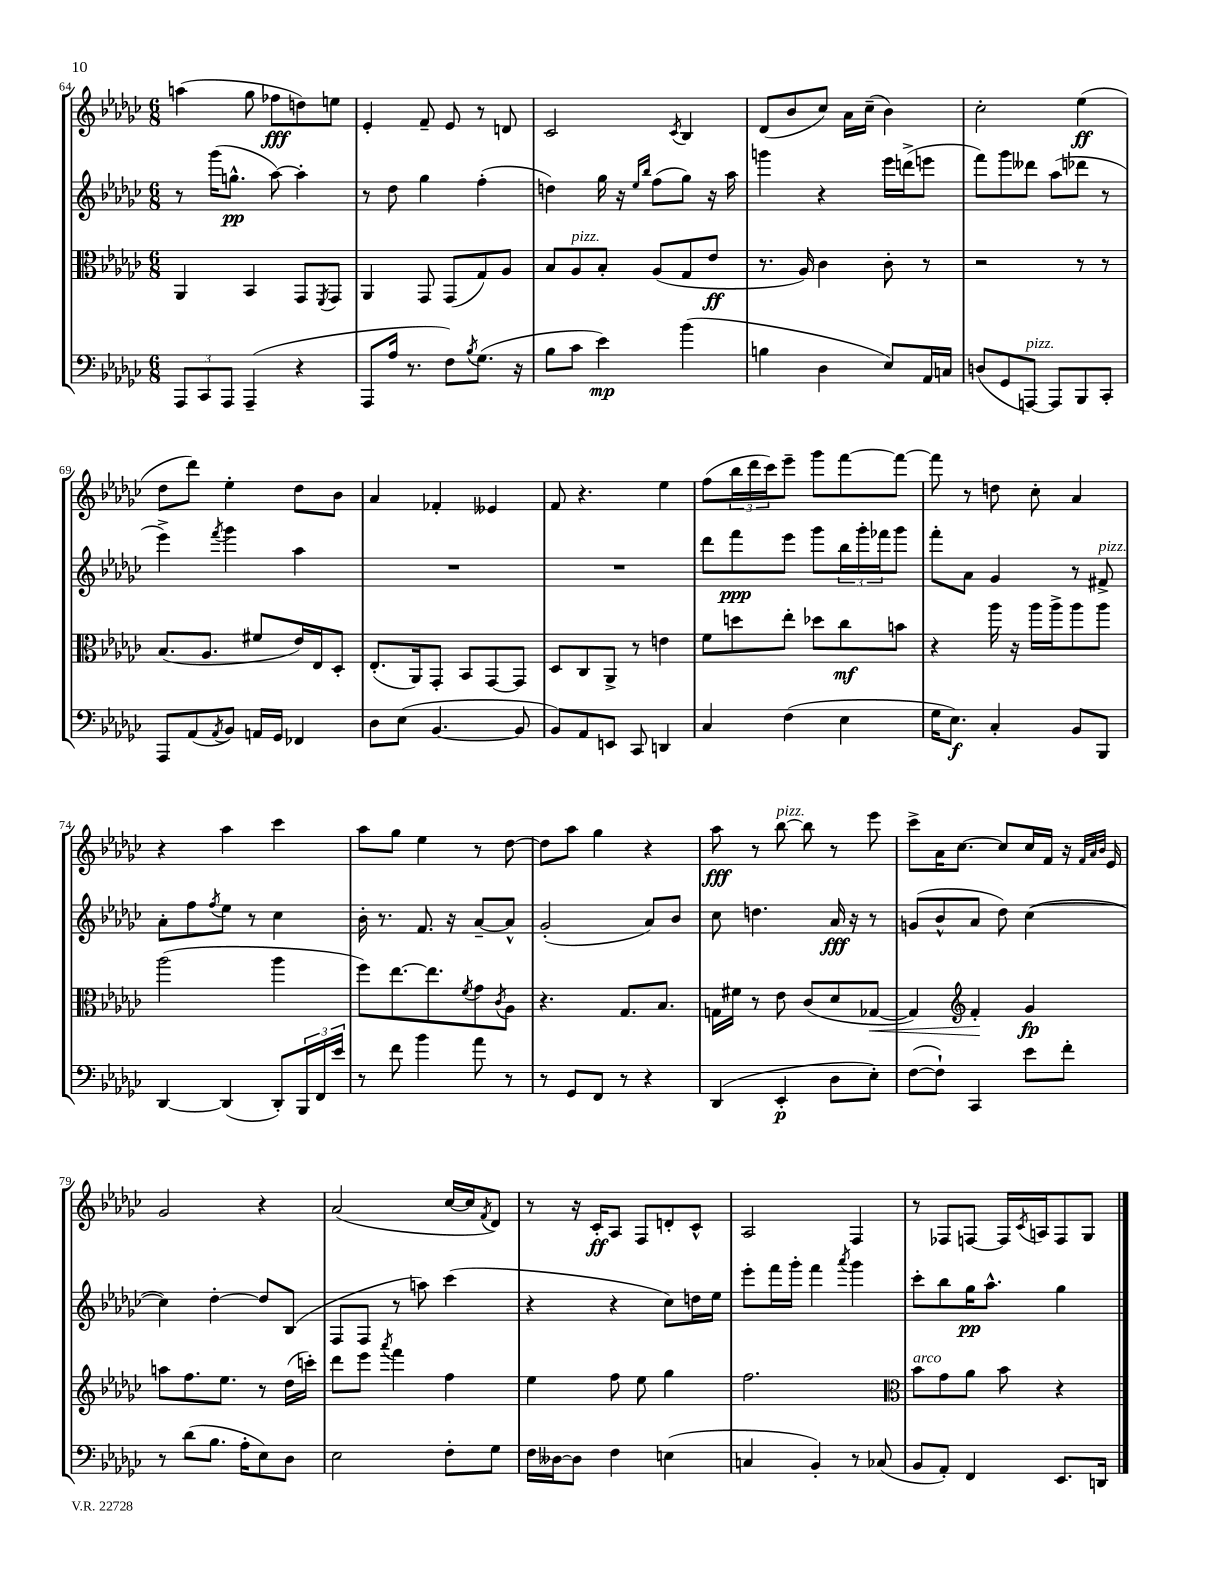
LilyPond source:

<<
\new StaffGroup <<
\new Staff = "s0" {
    \clef treble \key ges \major \numericTimeSignature \time 6/8
    a''4( ges''8 fes''8\fff d''8) e''8 |
    ees'4-. f'8-- ees'8 r8 d'8 |
    ces'2 \acciaccatura { ces'8 } bes4 |
    des'8( bes'8 ces''8) aes'16 ces''16--( bes'4) |
    ces''2-. ees''4\ff( |
    des''8 des'''8) ees''4-. des''8 bes'8 |
    aes'4 fes'4-. eeses'4 |
    f'8 r4. ees''4 |
    f''8( \tuplet 3/2 { bes''16 des'''16 ces'''16) } ees'''8-- ges'''8 f'''8~ f'''8~ |
    f'''8 r8 d''8 ces''8-. aes'4 |
    r4 aes''4 ces'''4 |
    aes''8 ges''8 ees''4 r8 des''8~ |
    des''8 aes''8 ges''4 r4 |
    aes''8\fff r8 bes''8~^\markup { \italic "pizz." } bes''8 r8 ees'''8 |
    ces'''8-> aes'16 ces''8.~ ces''8 ces''16 f'16 r16 \grace { f'32 aes'32 bes'32 } ees'16 |
    ges'2 r4 |
    aes'2( ces''16~ ces''16 \acciaccatura { f'8 } des'8) |
    r8 r16 ces'16-.\ff aes8 f8 d'8-. ces'8-^ |
    aes2 f4 |
    r8 fes8 f8~ f16 \acciaccatura { ces'8 } a16 f8 ges8 \bar "|." |
}
\new Staff = "s1" {
    \clef treble \key ges \major \numericTimeSignature \time 6/8
    r8 ges'''16( g''8.-^\pp aes''8~) aes''4-. |
    r8 des''8 ges''4 f''4-.( |
    d''4) ges''16 r16 \grace { ees''16 bes''16 } f''8( ges''8) r16 aes''16 |
    g'''4 r4 ees'''16 d'''16->( e'''8 |
    f'''8) ges'''8 deses'''8 aes''8( des'''8 r8 |
    ees'''4->) \acciaccatura { f'''8 } ges'''4 aes''4 |
    R2. |
    R2. |
    des'''8 f'''8\ppp ees'''8 ges'''8 \tuplet 3/2 { bes''16 ges'''16-. fes'''16 } ges'''8 |
    f'''8-. aes'8 ges'4 r8 fis'8->^\markup { \italic "pizz." } |
    aes'8-. f''8 \acciaccatura { f''8 } ees''8 r8 ces''4 |
    bes'16-. r8. f'8. r16 aes'8~-- aes'8-^ |
    ges'2-.( aes'8) bes'8 |
    ces''8 d''4. aes'16\fff r16 r8 |
    g'8( bes'8-^ aes'8 des''8) ces''4~( |
    ces''4) des''4~-. des''8 bes8( |
    f8 f8 r8 a''8) ces'''4( |
    r4 r4 ces''8) d''16 ees''16 |
    ees'''8-. f'''16 ges'''16-. f'''4 \acciaccatura { aes'''8 } ges'''4 |
    ces'''8-. bes''8 ges''16\pp aes''8.-^ ges''4 \bar "|." |
}
\new Staff = "s2" {
    \clef alto \key ges \major \numericTimeSignature \time 6/8
    aes,4 bes,4 ges,8 \acciaccatura { f,8 } ges,8 |
    aes,4 ges,8 ges,8( ges8) aes8 |
    bes8 aes8^\markup { \italic "pizz." } bes8-. aes8( ges8 ees'8\ff |
    r8. aes16) ces'4 ces'8-. r8 |
    r2 r8 r8 |
    bes8.( aes8. fis'8 ees'16) ees16 des8-. |
    ees8.-.( aes,16) ges,8-. bes,8 ges,8~ ges,8 |
    des8 ces8 aes,8-> r8 e'4 |
    f'8 d''8 ees''8-. des''8 ces''8\mf b'8 |
    r4 aes''16 r16 aes''16 aes''16-> aes''8 aes''8 |
    aes''2( aes''4 |
    f''8) ees''8.~ ees''8. \acciaccatura { f'8 } ges'8 \acciaccatura { ces'8 } aes8 |
    r4. ges8. bes8. |
    g16 fis'16 r8 ees'8 ces'8( des'8 ges8~\< |
    ges4) \clef treble f'4-.\! ges'4\fp |
    a''8 f''8. ees''8. r8 des''16( c'''16-.) |
    des'''8 ees'''8 \acciaccatura { aes'''8 } f'''4 f''4 |
    ees''4 f''8 ees''8 ges''4 |
    f''2. |
    \clef alto bes'8^\markup { \italic "arco" } ges'8 aes'8 bes'8 r4 \bar "|." |
}
\new Staff = "s3" {
    \clef bass \key ges \major \numericTimeSignature \time 6/8
    \tuplet 3/2 { aes,,8 ces,8 aes,,8 } aes,,4--( r4 |
    aes,,8 aes16 r8. f8) \acciaccatura { bes8 } ges8.( r16 |
    bes8 ces'8 ees'4\mp) bes'4( |
    b4 des4 ees8) aes,16 c16 |
    d8( ges,8 a,,8~^\markup { \italic "pizz." }) a,,8 bes,,8 ces,8-. |
    aes,,8 aes,8( \acciaccatura { aes,8 } bes,8) a,16 ges,16 fes,4 |
    des8 ees8( bes,4.~ bes,8 |
    bes,8) aes,8 e,8 ces,8 d,4 |
    ces4 f4( ees4 |
    ges16 ees8.\f) ces4-. bes,8 bes,,8 |
    des,4~ des,4( des,8-.) \tuplet 3/2 { bes,,16 f,16 ees'16 } |
    r8 f'8 bes'4 aes'8 r8 |
    r8 ges,8 f,8 r8 r4 |
    des,4( ees,4-.\p des8 ees8-.) |
    f8~( f8-!) ces,4 ees'8 f'8-. |
    r8 des'8( bes8. aes16-. ees8) des8 |
    ees2 f8-. ges8 |
    f16 deses16~ deses8 f4 e4( |
    c4 bes,4-.) r8 ces8( |
    bes,8 aes,8-.) f,4 ees,8. d,16 \bar "|." |
}
>>
>>
\layout { \context { \Score currentBarNumber = #64 } }
